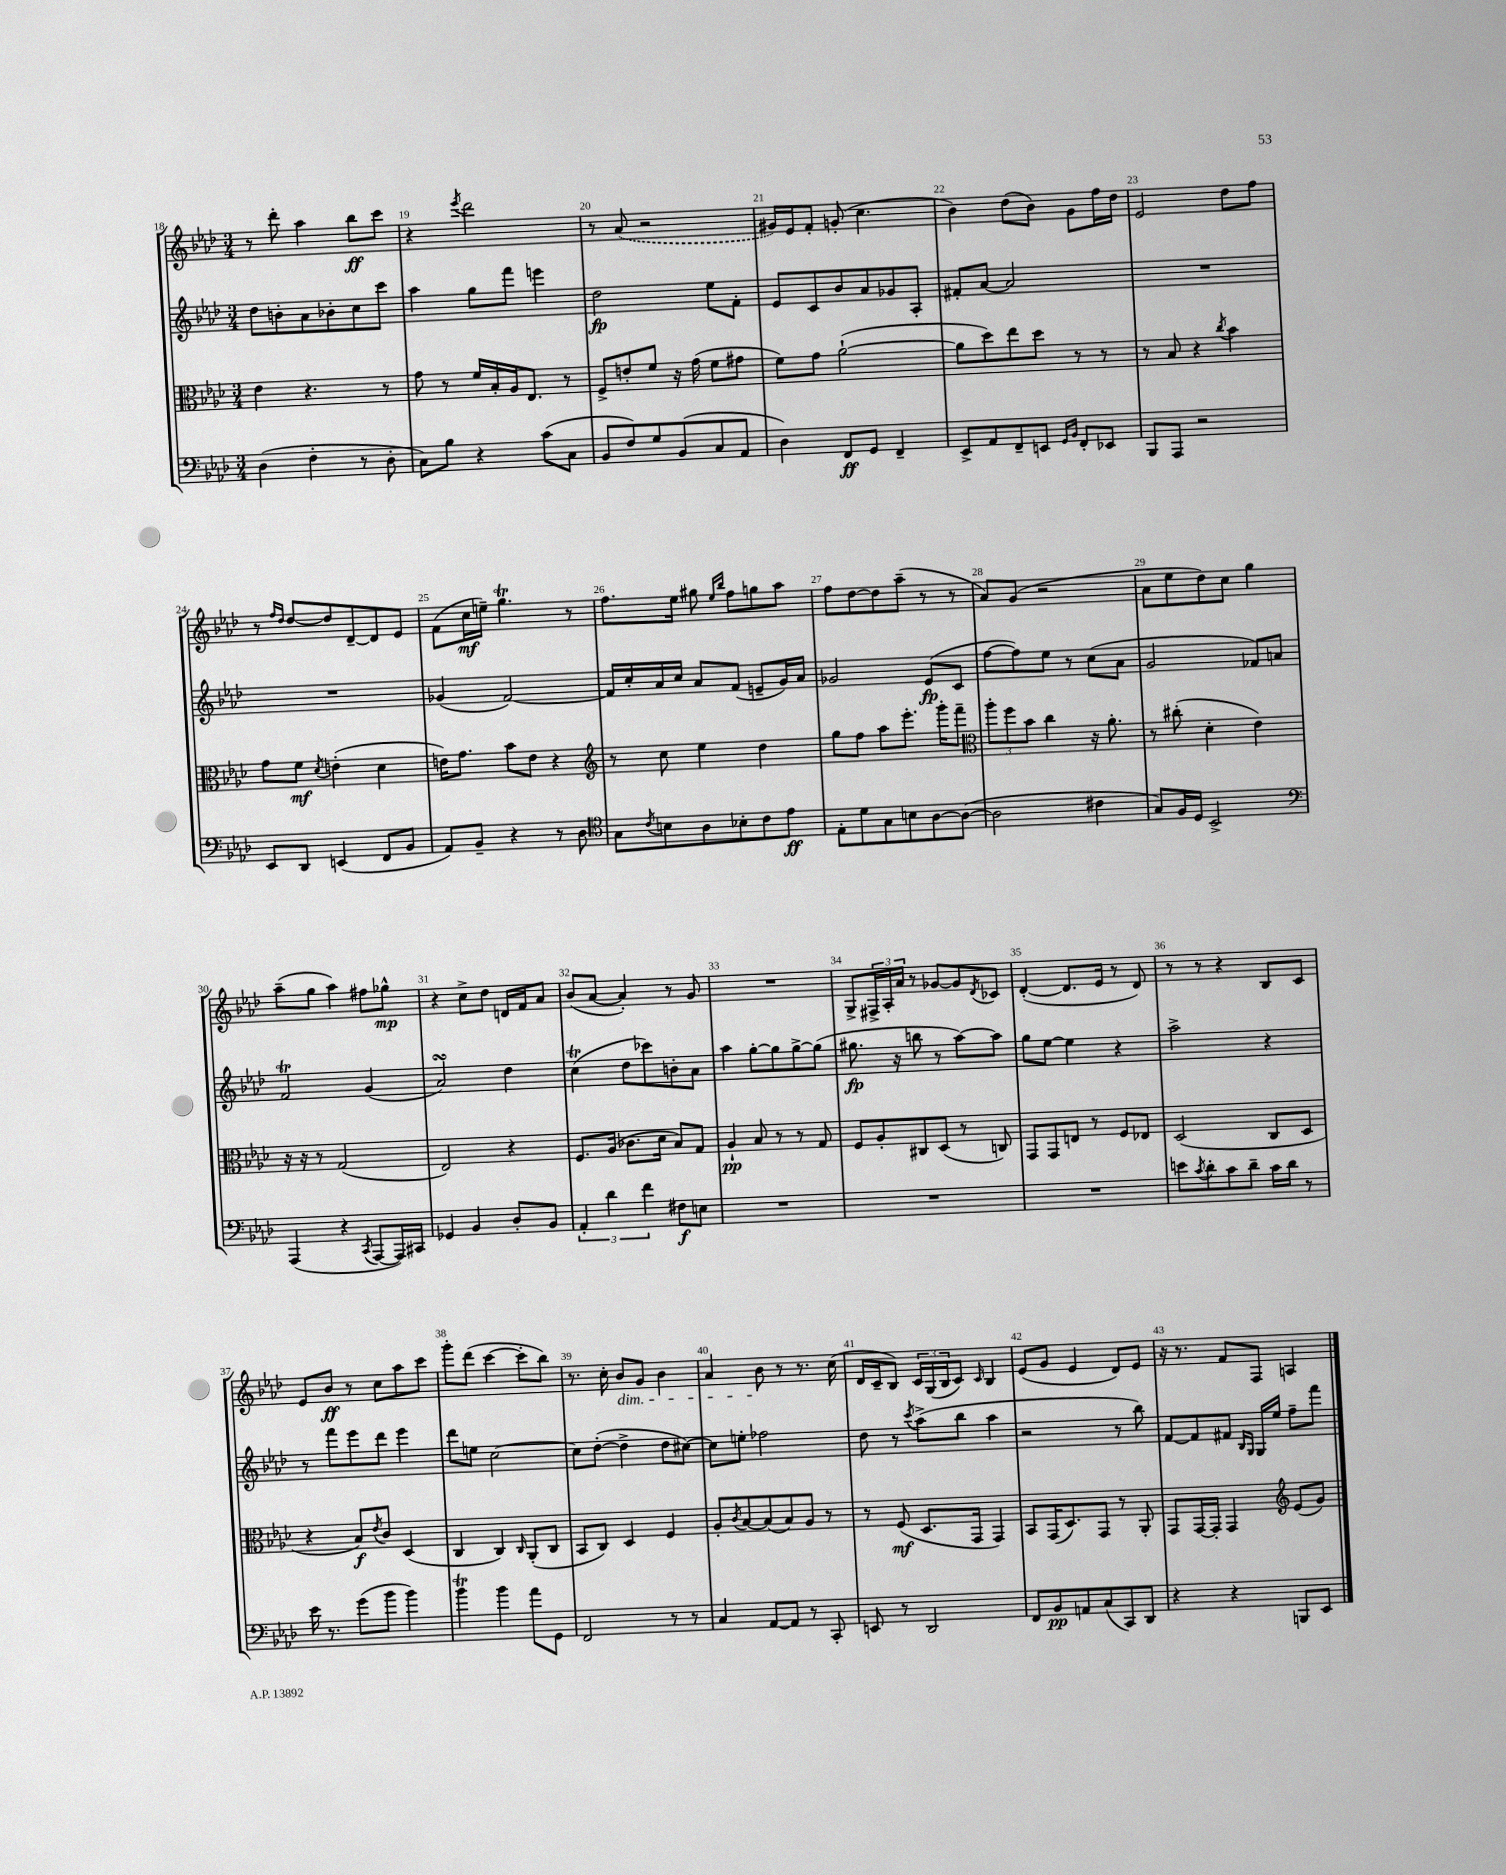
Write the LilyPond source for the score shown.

<<
\new StaffGroup <<
\new Staff = "s0" {
    \clef treble \key aes \major \numericTimeSignature \time 3/4
    r8 des'''8-. aes''4 bes''8\ff c'''8 |
    r4 \acciaccatura { ees'''8 } des'''2 |
    r8 \once \slurDashed aes'8( r2 |
    gis'16) ees'16 f'8-. g'8-.( c''4. |
    bes'4) des''8( bes'8) g'8 f''16 des''16 |
    ees'2 des''8 f''8 |
    r8 \grace { f''16 des''16 } des''8~ des''8 des'8~-- des'8 ees'8 |
    f'8( c''16\mf e''16--) g''4.\trill r8 |
    f''8. ees''16 gis''8 \grace { ees''16 bes''16 } f''8 g''8 aes''8 |
    f''8 des''8~ des''8 aes''8--( r8 r8 |
    aes'8) g'8( r2 |
    aes'8 ees''8 des''8) c''8 g''4 |
    aes''8--( g''8 aes''4) fis''8 ges''8-^\mp |
    r4 c''8-> des''8 d'16 f'16 aes'8 |
    bes'8( aes'8~ aes'4-.) r8 g'8 |
    R2. |
    g8-> \tuplet 3/2 { fis16-> aes16-. aes'16 } r8 ges'8~ ges'8 \acciaccatura { des'8 } ces'8 |
    des'4~-.( des'8. ees'16 r8 des'8) |
    r8 r8 r4 bes8 c'8 |
    ees'8 bes'8\ff r8 c''8 aes''8 c'''8 |
    g'''8-. des'''8( c'''4~ c'''8-. bes''8) |
    r8. c''16-. bes'8\dim g'8 bes'4 |
    aes'4 bes'8\! r8 r8. c''16( |
    des'16 c'16-- bes8) \tuplet 3/2 { c'16 g16( bes16 } c'8) \grace { c'16 } bes4 |
    ees'8( g'8 ees'4 des'8) ees'8 |
    r16 r8. f'8 f8 a4 \bar "|." |
}
\new Staff = "s1" {
    \clef treble \key aes \major \numericTimeSignature \time 3/4
    des''8 b'8-. aes'8 bes'8-. c''8 c'''8 |
    aes''4 g''8 f'''8 e'''4 |
    des''2\fp ees''8 f'8-. |
    ees'8 c'8 bes'8 aes'8 ges'8 aes8-. |
    fis'8-. aes'8~ aes'2 |
    R2. |
    R2. |
    ges'4( f'2~) |
    f'16 c''16-. aes'16 c''16 aes'8 f'8( e'8-- g'16) aes'16 |
    ges'2 ees'8\fp( c'8 |
    f''8~ f''8) ees''8 r8 c''8( aes'8 |
    g'2 fes'8) a'8 |
    f'2\trill g'4( |
    aes'2\turn) des''4 |
    c''4\trill( des''8 ces'''8) b'8-. aes'8 |
    aes''4 g''8~-. g''8 g''8~-> g''8( |
    gis''8.\fp r16 b''8 r8 aes''8~) aes''8 |
    g''8 ees''8~ ees''4 r4 |
    aes''2-> r4 |
    r8 f'''8 ees'''8 des'''8 ees'''4 |
    des'''8 e''8 c''2~ |
    c''8 des''8~-.( des''4-> des''8 cis''8~) |
    cis''8 e''8-. fes''2 |
    des''8 r8 \acciaccatura { c'''8 } aes''8->( bes''8 aes''4 |
    r2 r8 bes''8) |
    f'8~ f'8 fis'8 \grace { bes16 g16 } g16 ees''16 f''8-- f'''8 \bar "|." |
}
\new Staff = "s2" {
    \clef alto \key aes \major \numericTimeSignature \time 3/4
    ees'4 r4. r8 |
    g'8 r8 f'16 bes16-. aes16 ees8. r8 |
    f8-> e'8-. f'8 r16 g'16( f'8 gis'8 |
    f'8) g'8 aes'2~-!( |
    aes'8 des''8) ees''8 des''8 r8 r8 |
    r8 bes8 r4 \acciaccatura { c''8 } bes'4 |
    g'8 f'8\mf \acciaccatura { des'8 } e'4-.( des'4 |
    e'16) g'8. bes'8 e'8 r4 |
    \clef treble r8 c''8 ees''4 des''4 |
    g''8 f''8 aes''8 ees'''8.-. g'''16-. f'''8-- |
    \clef alto \tuplet 3/2 { aes''8-. f''8 bes'8 } c''4 r16 aes'8.-. |
    r8 cis''8-.( des'4-. ees'4) |
    r16 r16 r8 g2( |
    ees2) r4 |
    f8. aes16( ces'8. des'16 bes8) g8 |
    aes4-!\pp bes8 r8 r8 g8 |
    f8 aes8-. cis8 des8( r8 c8) |
    g,8 g,8 e8 r8 f8 ees8 |
    des2( c8 des8 |
    r4 bes8\f) \acciaccatura { ees'8 } c'8 des4( |
    c4 c4) \grace { c16 } aes,8-.( c8 |
    bes,8 c8) des4 f4 |
    aes8-. \acciaccatura { c'8 } bes8~ bes8( bes8) aes8 r8 |
    r8 f8\mf( des8. g,16 g,4) |
    bes,8 g,16( des8.) g,8 r8 aes,8-. |
    g,8 g,16~ g,16-. g,4 \clef treble ees'8( g'8) \bar "|." |
}
\new Staff = "s3" {
    \clef bass \key aes \major \numericTimeSignature \time 3/4
    des4( f4-. r8 des8-. |
    c8) bes8 r4 c'8( c8 |
    bes,8 f8) g8 bes,8( c8 aes,8 |
    des4) f,8\ff g,8 f,4-- |
    ees,8-> aes,8 f,8-- e,8 \grace { g,16 bes,16 } f,8-. ees,8 |
    bes,,8 aes,,8 r2 |
    ees,8 des,8 e,4( f,8 bes,8 |
    aes,8) bes,8-- r4 r8 des8 |
    \clef tenor g8 \acciaccatura { c'8 } b8 aes8 bes8-. c'8 ees'8\ff |
    ees8-. des'8 g8 b8 aes8~ aes8~( |
    aes2 cis'4 |
    g8) f16 des16 bes,2-> |
    \clef bass aes,,4( r4 \acciaccatura { c,8 } aes,,8~ aes,,16) cis,16 |
    ges,4 bes,4 des8-. bes,8 |
    \tuplet 3/2 { aes,4-. des'4 f'4 } fis8\f e8 |
    R2. |
    R2. |
    R2. |
    e'8 \acciaccatura { c'8 } des'8-. c'8 des'8-- c'16 des'16 r8 |
    ees'16 r8. g'8( bes'8 bes'4) |
    bes'4\trill bes'4 aes'8 g,8 |
    f,2 r8 r8 |
    c4 aes,8~ aes,8 r8 c,8-. |
    e,8 r8 des,2 |
    f,8 bes,8\pp a,8 c8( c,8) des,8 |
    r4 r4 b,,8 ees,8 \bar "|." |
}
>>
>>
\layout { \context { \Score currentBarNumber = #18 \override BarNumber.break-visibility = ##(#f #t #t) barNumberVisibility = #all-bar-numbers-visible } }
